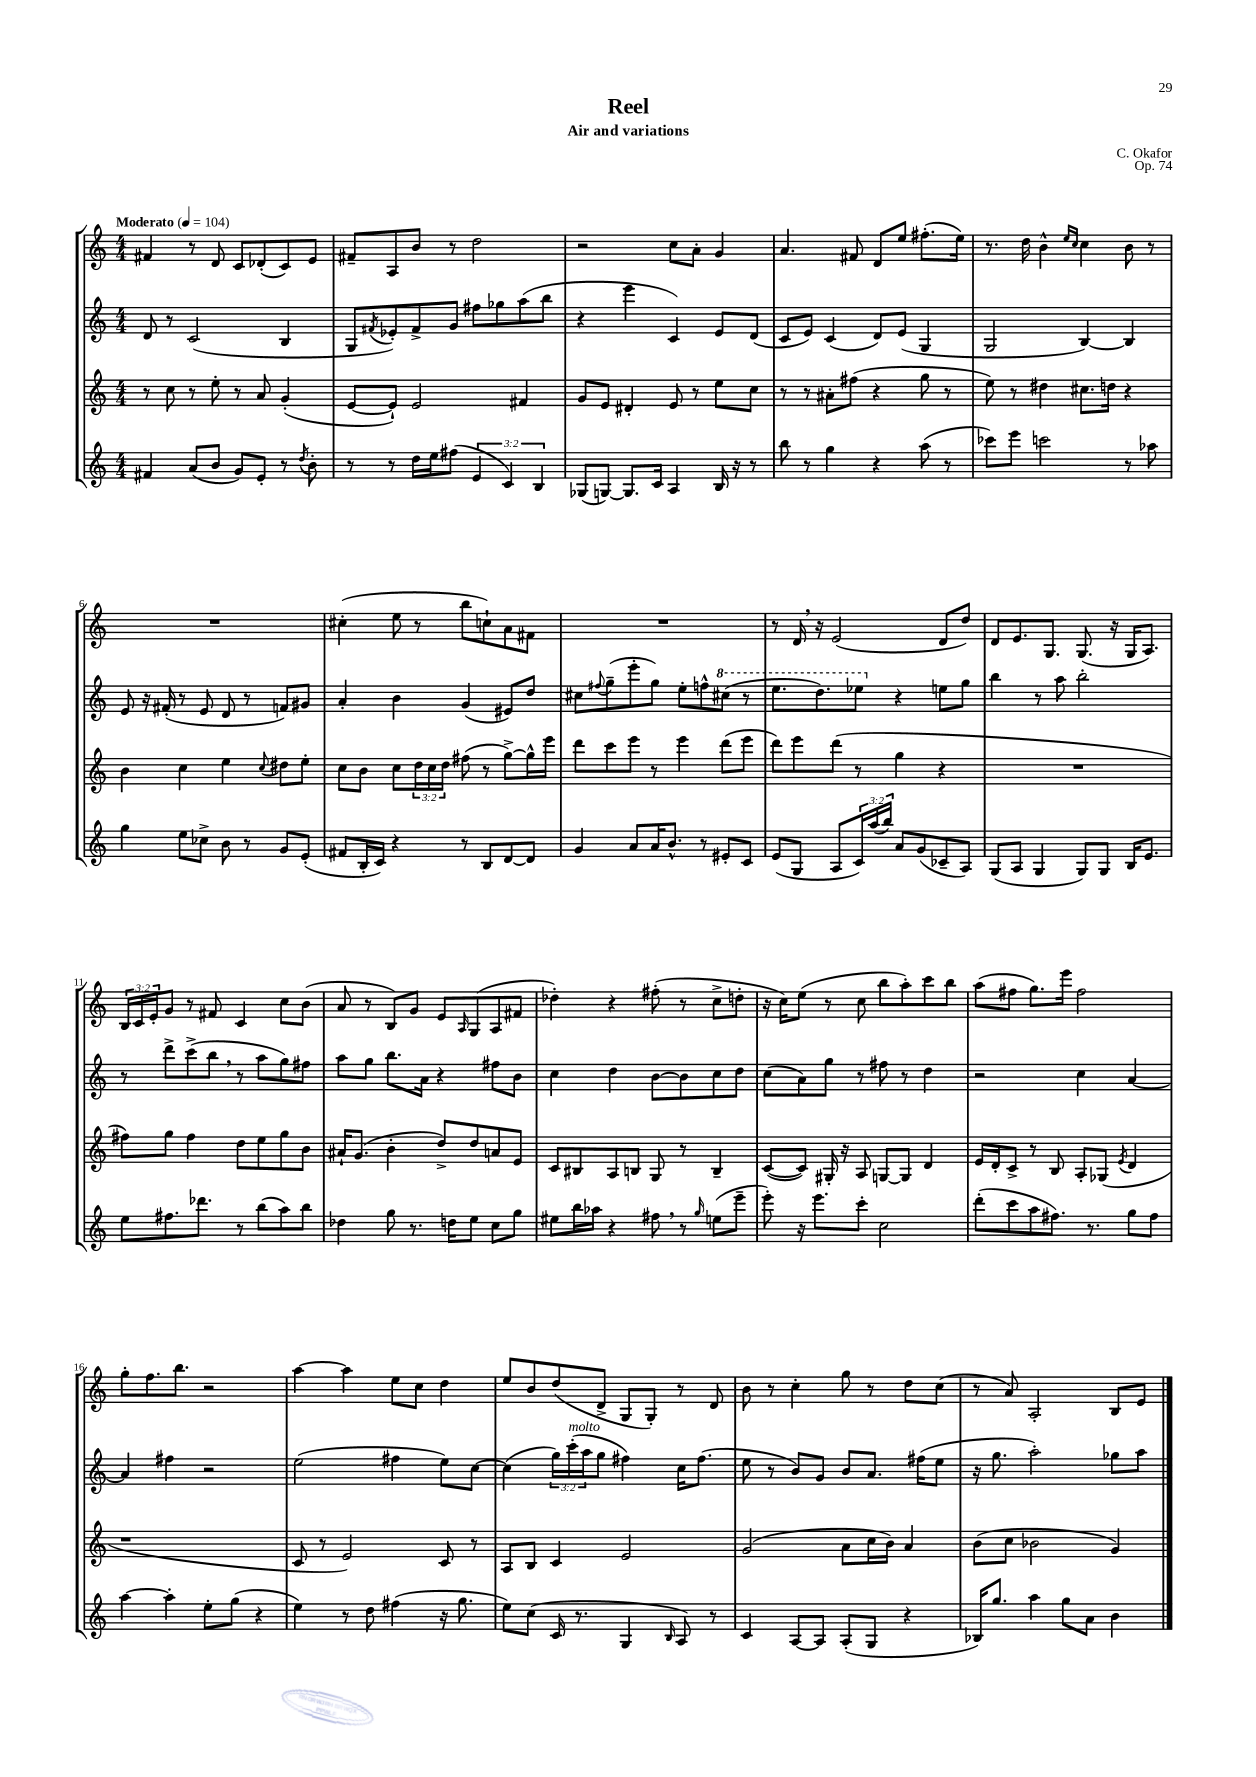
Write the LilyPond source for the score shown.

\header { title = "Reel" composer = "C. Okafor" subtitle = "Air and variations" opus = "Op. 74" }
<<
\new StaffGroup <<
\new Staff = "s0" {
    \clef treble \key c \major \numericTimeSignature \time 4/4 \override Staff.TupletNumber.text = #tuplet-number::calc-fraction-text \tempo "Moderato" 4 = 104
    fis'4 r8 d'8 c'8 des'8-.( c'8) e'8 |
    fis'8-- a8 b'8 r8 d''2 |
    r2 c''8 a'8-. g'4 |
    a'4. fis'8 d'8 e''8 fis''8.-.( e''16) |
    r8. d''16 b'4-^ \grace { e''16 c''16 } c''4 b'8 r8 |
    R1 |
    cis''4-.( e''8 r8 b''8 c''8-!) a'8 fis'8 |
    R1 |
    r8 d'16 \breathe r16 e'2( d'8 d''8) |
    d'8 e'8. g8. g8.( r16 g16 a8.) |
    \tuplet 3/2 { b16 c'16 e'16-. } g'8 r8 fis'8 c'4 c''8 b'8( |
    a'8 r8 b8) g'8 e'8 \grace { a16 } g8( a8 fis'8 |
    des''4-.) r4 fis''8-.( r8 c''8-> d''8-. |
    r16 c''16) e''8( r8 c''8 b''8 a''8-.) c'''8 b''8 |
    a''8( fis''8 g''8.) e'''16 fis''2 |
    g''8-. f''8. b''8. r2 |
    a''4~ a''4 e''8 c''8 d''4 |
    e''8 b'8 d''8( d'8-> g8 g8-.) r8 d'8 |
    b'8 r8 c''4-. g''8 r8 d''8 c''8( |
    r8 a'8) a2-. b8 e'8 \bar "|." |
}
\new Staff = "s1" {
    \clef treble \key c \major \numericTimeSignature \time 4/4 \override Staff.TupletNumber.text = #tuplet-number::calc-fraction-text
    d'8 r8 c'2( b4 |
    g8 \acciaccatura { fis'8 } ees'8-.) fis'8-> g'8 fis''8 ges''8 a''8( b''8 |
    r4 e'''4 c'4) e'8 d'8( |
    c'8 e'8) c'4( d'8) e'8( g4 |
    g2 b4~) b4 |
    e'8 r16 fis'16-.( r8 e'8 d'8 r8 f'8) gis'8 |
    a'4-. b'4 g'4( eis'8) d''8 |
    cis''8 \appoggiatura { fis''8 } g''8--( e'''8-. g''8) e''8-. f''8-^ \ottava #1 cis'''8( r8 |
    e'''8. d'''8.) ees'''8 \ottava #0 r4 e''!8 g''8 |
    b''4 r8 a''8 b''2-. |
    r8 d'''8-> c'''8->( b''8 \breathe r8 a''8 g''8) fis''8 |
    a''8 g''8 b''8. a'16 r4 fis''8 b'8 |
    c''4 d''4 b'8~ b'8 c''8 d''8 |
    c''8( a'8) g''8 r8 fis''8 r8 d''4 |
    r2 c''4 a'4~ |
    a'4 fis''4 r2 |
    e''2( fis''4 e''8) c''8~ |
    c''4( \tuplet 3/2 { g''16) c'''16-.^\markup { \italic "molto" }( a''16 } g''8 fis''4) c''16 fis''8.( |
    e''8 r8 b'8) g'8 b'8 a'8. fis''16( e''8 |
    r16 g''8. a''2-.) ges''8 a''8 \bar "|." |
}
\new Staff = "s2" {
    \clef treble \key c \major \numericTimeSignature \time 4/4 \override Staff.TupletNumber.text = #tuplet-number::calc-fraction-text
    r8 c''8 r8 e''8-. r8 a'8 g'4-.( |
    e'8~ e'8-!) e'2 fis'4 |
    g'8 e'8 dis'4-. e'8 r8 e''8 c''8 |
    r8 r8 ais'8-. fis''8( r4 g''8 r8 |
    e''8) r8 dis''4 cis''8. d''16 r4 |
    b'4 c''4 e''4 \appoggiatura { c''8 } dis''8 e''8-. |
    c''8 b'8 c''8 \tuplet 3/2 { d''16 c''16 d''16 } fis''8( r8 g''8~->) g''16-^ e'''16 |
    d'''8 c'''8 e'''8 r8 e'''4 d'''8( e'''8 |
    d'''8) e'''8 d'''8( r8 g''4 r4 |
    R1 |
    fis''8) g''8 fis''4 d''8 e''8 g''8 b'8 |
    ais'16-! g'8.( b'4-. d''8->) d''8 a'8 e'8 |
    c'8 bis8 a8 b8 g8 r8 b4-- |
    c'8~( c'8) gis16-. r16 a8 g8~ g8 d'4 |
    e'16 d'16-. c'8-> r8 b8 a8-. ges8( \acciaccatura { e'8 } d'4 |
    r1 |
    c'8 r8 e'2) c'8 r8 |
    a8 b8 c'4 e'2 |
    g'2( a'8 c''16 b'16) a'4 |
    b'8( c''8 bes'2 g'4) \bar "|." |
}
\new Staff = "s3" {
    \clef treble \key c \major \numericTimeSignature \time 4/4 \override Staff.TupletNumber.text = #tuplet-number::calc-fraction-text
    fis'4 a'8( b'8 g'8) e'8-. r8 \acciaccatura { d''8 } b'8-. |
    r8 r8 d''16 e''16 fis''8( \tuplet 3/2 { e'4 c'4) b4 } |
    ges8( g8~) g8. c'16 a4 b16 r16 r8 |
    b''8 r8 g''4 r4 a''8( r8 |
    ces'''8) e'''8 c'''2 r8 aes''8 |
    g''4 e''8 ces''8-> b'8 r8 g'8 e'8-.( |
    fis'8 b16-. c'16) r4 r8 b8 d'8~ d'8 |
    g'4 a'8 a'16 b'8.-^ r8 eis'8-. c'8 |
    e'8( g8 a8 \tuplet 3/2 { c'16) a''16( b''16) } a'8 g'8( ces'8-- a8) |
    g8( a8 g4 g8) g8 b16 e'8. |
    e''8 fis''8. des'''8. r8 b''8( a''8) b''8 |
    des''4 g''8 r8. d''16 e''8 c''8 g''8 |
    eis''8 b''16 aes''16 r4 fis''8 \breathe r8 \grace { g''16 } e''8( e'''8-- |
    e'''8-.) r16 e'''8. c'''8-. c''2 |
    d'''8-.( c'''8 a''8 fis''8.) r8. g''8 fis''8 |
    a''4~ a''4-. e''8-. g''8( r4 |
    e''4) r8 d''8 fis''4( r16 g''8. |
    e''8) c''8( c'16 r8. g4 \grace { b16 } a8) r8 |
    c'4 a8~ a8 a8-.( g8 r4 |
    bes16) g''8. a''4 g''8 a'8 b'4 \bar "|." |
}
>>
>>
